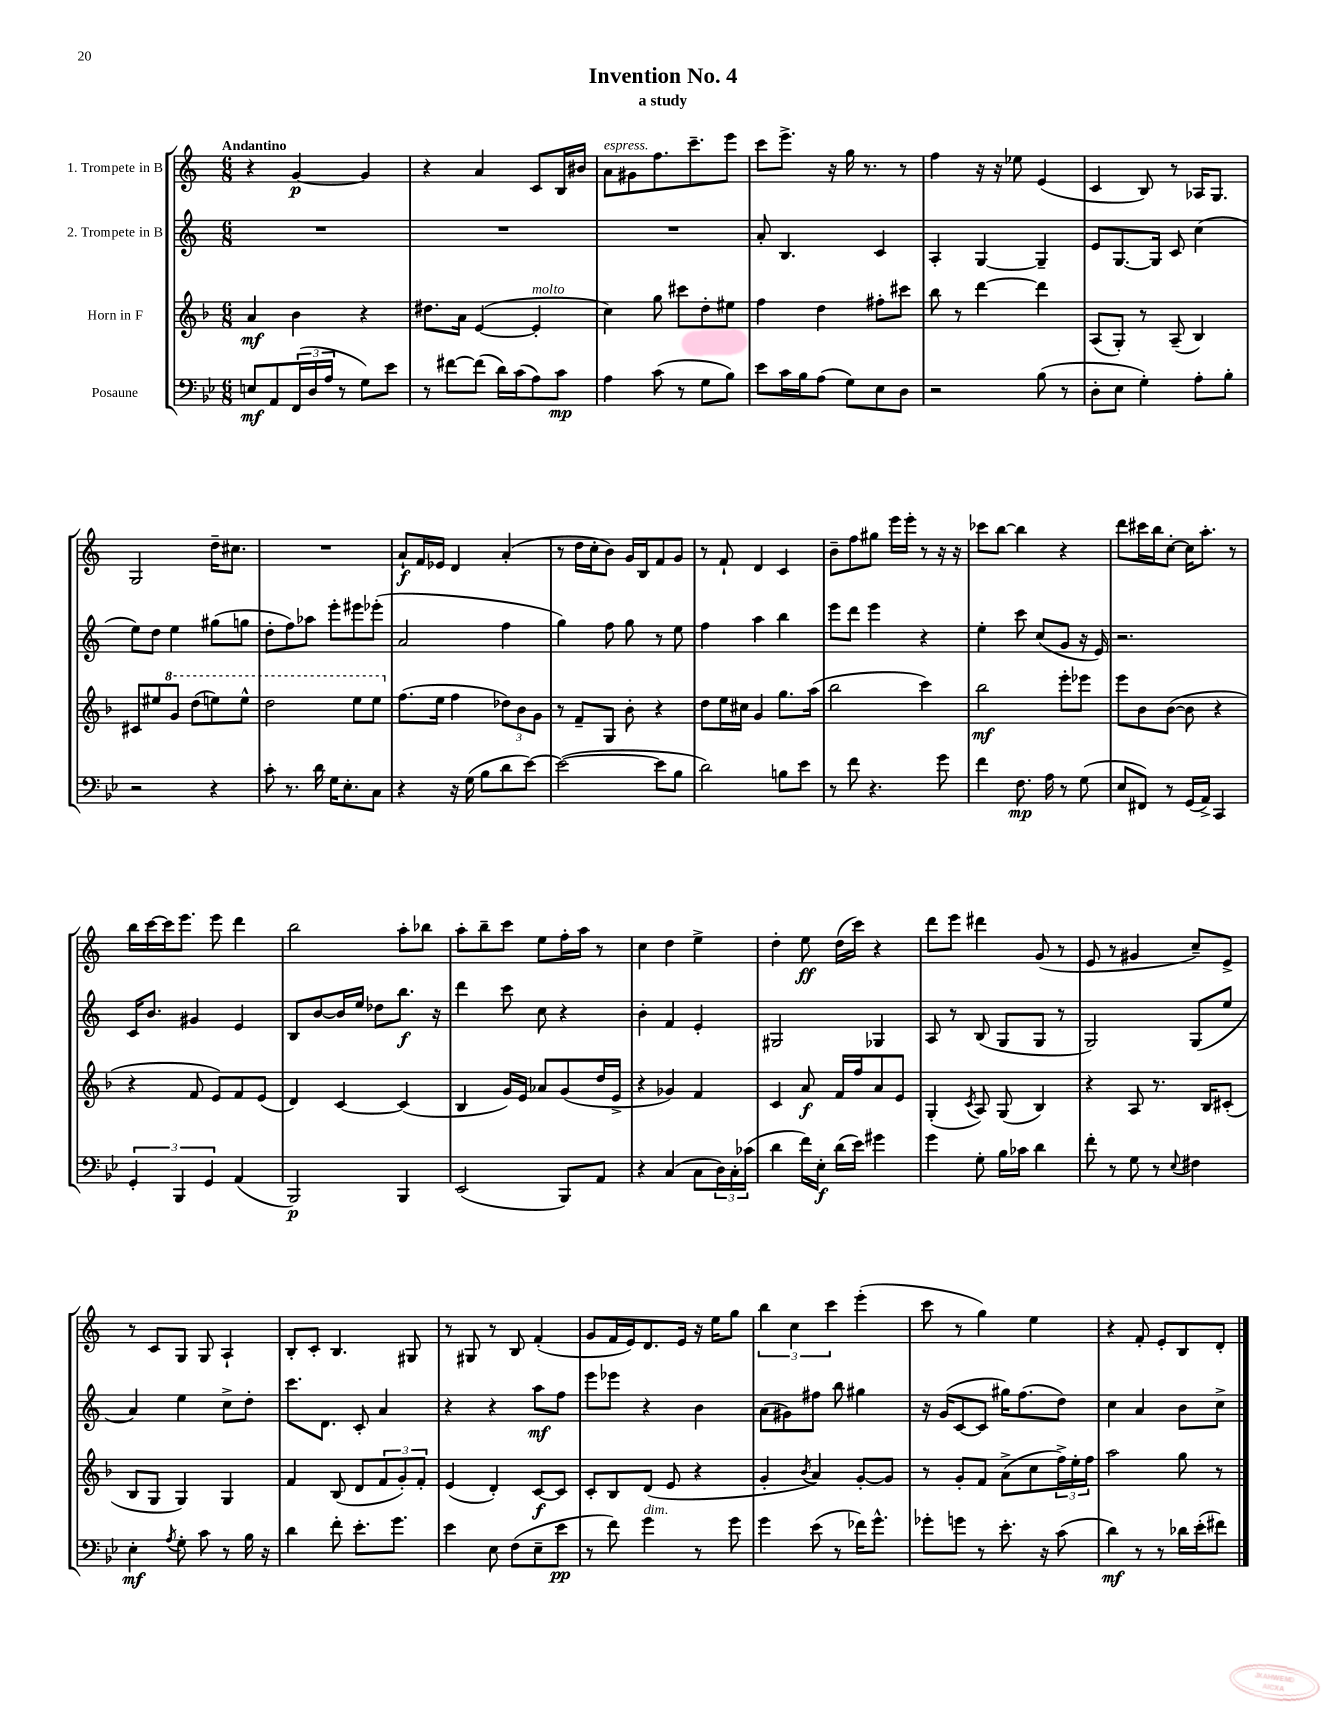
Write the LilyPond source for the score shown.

\header { title = "Invention No. 4" subtitle = "a study" }
<<
\new StaffGroup <<
\new Staff = "s0" \with { instrumentName = "1. Trompete in B" } {
    \clef treble \key c \major \numericTimeSignature \time 6/8 \tempo "Andantino"
    r4 g'4~\p g'4 |
    r4 a'4 c'8 b16 bis'16 |
    a'8^\markup { \italic "espress." } gis'8 f''8. c'''8.-- e'''8 |
    c'''8 e'''8.-> r16 g''16 r8. r8 |
    f''4 r16 r16 ees''8 e'4( |
    c'4 b8) r8 aes16 g8. |
    g2 d''16-- cis''8. |
    R2. |
    a'8-!\f f'16 ees'16 d'4 a'4-.( |
    r8 d''16 c''16-. b'8) g'16 b16 f'8 g'8 |
    r8 f'8-! d'4 c'4 |
    b'8-- f''8 gis''8 e'''16 e'''16-. r8 r16 r16 |
    ces'''8 b''8~ b''4 r4 |
    d'''8 cis'''16 b''16 c''8~-. c''16 a''8.-. r8 |
    b''16 c'''16~ c'''16 e'''8. e'''8 d'''4 |
    b''2 a''8-. bes''8 |
    a''8-. b''8-- c'''8 e''8 f''16-. a''16 r8 |
    c''4 d''4 e''4-> |
    d''4-. e''8\ff d''16( c'''16) r4 |
    d'''8 e'''8 dis'''4 g'8( r8 |
    e'8 r8 gis'4 c''8--) e'8-> |
    r8 c'8 g8 g8 a4-! |
    b8-. c'8-. b4. gis8 |
    r8 gis8 r8 b8 f'4-.( |
    g'8 f'16 e'16) d'8. e'16 r16 e''16 g''8 |
    \tuplet 3/2 { b''4 c''4 c'''4 } e'''4-.( |
    c'''8 r8 g''4) e''4 |
    r4 f'8-. e'8-. b8 d'8-. \bar "|." |
}
\new Staff = "s1" \with { instrumentName = "2. Trompete in B" } {
    \clef treble \key c \major \numericTimeSignature \time 6/8
    R2. |
    R2. |
    R2. |
    a'8-. b4. c'4 |
    a4-. g4~ g4-- |
    e'8 g8.~ g16 c'8 c''4( |
    e''8) d''8 e''4 gis''8( g''8 |
    d''8-. f''8) aes''8 e'''8-. eis'''8 ees'''8-.( |
    a'2 f''4 |
    g''4) f''8 g''8 r8 e''8 |
    f''4 a''4 b''4 |
    e'''8 d'''8 e'''4 r4 |
    e''4-. c'''8 c''8( g'8 r16 e'16) |
    r2. |
    c'16 b'8. gis'4 e'4 |
    b8 b'8~ b'16 e''16 des''8 b''8.\f r16 |
    d'''4 c'''8 c''8 r4 |
    b'4-. f'4 e'4-. |
    gis2 ges4 |
    a8 r8 b8( g8 g8 r8 |
    g2) g8( e''8 |
    a'4) e''4 c''8-> d''8-. |
    c'''8. d'8. c'8-. a'4 |
    r4 r4 a''8\mf f''8 |
    e'''8 ees'''8 r4 b'4 |
    a'8( gis'8) fis''8 b''8 gis''4 |
    r16 g'16( c'8~ c'8 gis''16) f''8.( d''8) |
    c''4 a'4 b'8 c''8-> \bar "|." |
}
\new Staff = "s2" \with { instrumentName = "Horn in F" } {
    \clef treble \key f \major \numericTimeSignature \time 6/8
    a'4\mf bes'4 r4 |
    dis''8. a'16 e'4~( e'4-.^\markup { \italic "molto" } |
    c''4) g''8 cis'''8 d''8-. eis''8 |
    f''4 d''4 fis''8-. cis'''8 |
    bes''8 r8 d'''4~ d'''4 |
    a8( g8-.) r8 a8--( bes4) |
    cis'8 eis''8 \ottava #1 g''8 d'''8( e'''!8) e'''8-^ |
    d'''2 e'''8 e'''8 \ottava #0 |
    f''8.( e''16 f''4 \tuplet 3/2 { des''8) bes'8 g'8 } |
    r8 f'8-- g8 bes'8-. r4 |
    d''8 e''16 cis''16 g'4 g''8. a''16( |
    bes''2 c'''4) |
    bes''2\mf e'''8-. ees'''8 |
    e'''8 bes'8 bes'8~( bes'8 r4 |
    r4 f'8 e'8) f'8 e'8( |
    d'4) c'4~ c'4( |
    bes4 g'16) e'16 aes'8 g'8( d''16 e'16-> |
    r4 ges'4) f'4 |
    c'4 a'8\f f'16 f''16 a'8 e'8 |
    g4-.( \acciaccatura { c'8 } a8) g8( bes4) |
    r4 a8 r8. bes16 cis'8-.( |
    bes8 g8 g4) g4 |
    f'4 bes8( d'8 \tuplet 3/2 { f'8 g'8-.) f'8-. } |
    e'4( d'4-.) c'8~\f c'8 |
    c'8-. bes8 d'8( e'8 r4 |
    g'4-. \acciaccatura { bes'8 } a'4) g'8~-. g'8 |
    r8 g'8-. f'8 a'8->( c''8 \tuplet 3/2 { f''16->) e''16-. f''16 } |
    a''2 g''8 r8 \bar "|." |
}
\new Staff = "s3" \with { instrumentName = "Posaune" } {
    \clef bass \key bes \major \numericTimeSignature \time 6/8
    e8\mf a,8 \tuplet 3/2 { f,16( d16 a16 } r8 g8) ees'8 |
    r8 fis'8~ fis'8( d'16) c'16( a8) c'8\mp |
    a4 c'8( r8 g8 bes8) |
    ees'8 c'16 bes16 a8( g8) ees8 d8 |
    r2 bes8( r8 |
    d8-. ees8 g4-.) a8-. bes8-. |
    r2 r4 |
    c'8-. r8. d'16 g16 ees8.-. c8 |
    r4 r16 g16( bes8 d'8 ees'8~) |
    ees'2~( ees'8 bes8 |
    d'2) b8 ees'8 |
    r8 f'8 r4. g'8 |
    f'4 f8.\mp a16 r8 g8( |
    ees8 fis,8) r8 g,16( a,16->) c,4 |
    \tuplet 3/2 { g,4-. bes,,4 g,4 } a,4( |
    bes,,2\p) bes,,4 |
    ees,2( bes,,8) a,8 |
    r4 c4( c8 \tuplet 3/2 { d16) c16-. ces'16( } |
    d'4 f'16) ees16-.\f d'16( ees'16) gis'4 |
    g'4 g8-. bes16 ces'16 d'4 |
    f'8-. r8 g8 r8 \appoggiatura { ees8 } fis4 |
    ees4-.\mf \acciaccatura { a8 } g8-. c'8 r8 bes16 r16 |
    d'4 f'8-. ees'8.-. g'8. |
    ees'4 ees8 f8( ees8-- ees'8\pp |
    r8 f'8) g'4^\markup { \italic "dim." } r8 g'8 |
    g'4 ees'8( r8 fes'16) g'8.-^ |
    ges'8-. g'8 r8 ees'8.-. r16 c'8( |
    d'4\mf) r8 r8 des'16 ees'16-.( fis'8) \bar "|." |
}
>>
>>
\layout { \context { \Score \remove "Bar_number_engraver" } }
